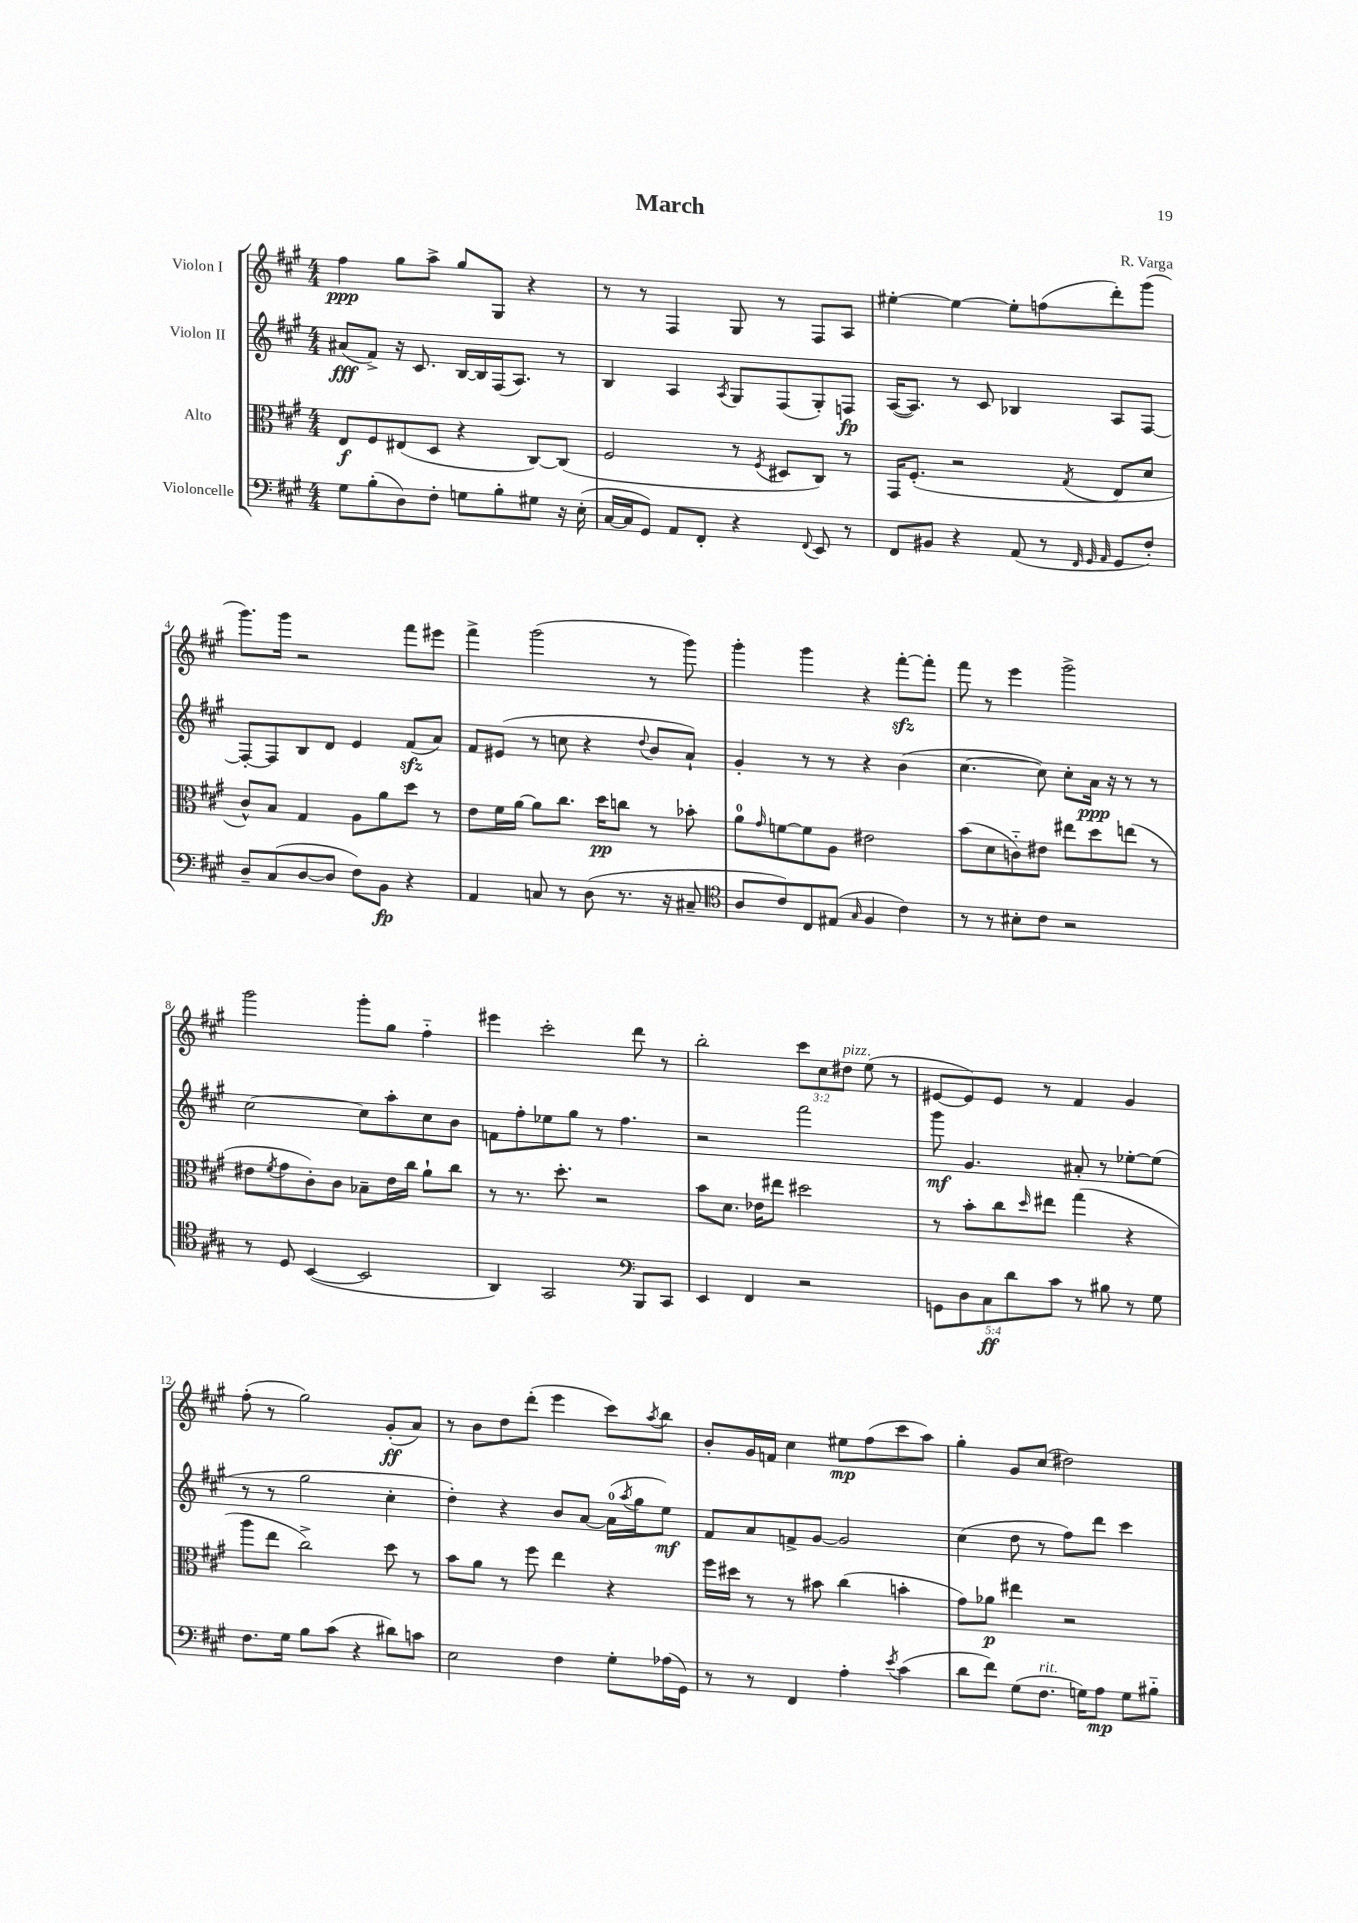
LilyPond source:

\header { title = "March" composer = "R. Varga" }
<<
\new StaffGroup <<
\new Staff = "s0" \with { instrumentName = "Violon I" } {
    \clef treble \key a \major \numericTimeSignature \time 4/4 \override Staff.TupletNumber.text = #tuplet-number::calc-fraction-text
    fis''4\ppp gis''8 a''8-> gis''8 gis8 r4 |
    r8 r8 fis4 gis8 r8 fis8 a8 |
    eis''4~-. eis''4~ eis''8-. f''8( d'''8-.) gis'''8( |
    gis'''8.) gis'''16 r2 fis'''8 eis'''8 |
    fis'''4-> gis'''2( r8 gis'''8) |
    gis'''4-. gis'''4 r4 fis'''8~-.\sfz fis'''8-. |
    fis'''8 r8 e'''4 gis'''2-> |
    gis'''2 gis'''8-. gis''8 fis''4-_ |
    eis'''4 cis'''2-. d'''8 r8 |
    b''2-. \tuplet 3/2 { cis'''8 cis''8 dis''8^\markup { \italic "pizz." } } e''8( r8 |
    eis'8~ eis'8) eis'8 r8 fis'4 gis'4 |
    fis''8-.( r8 gis''2) gis'8-.\ff( a'8) |
    r8 b'8 d''8 d'''8-.( e'''4 cis'''8) \acciaccatura { a''8 } b''8 |
    b'8-. gis'16 f'16 cis''4 eis''8\mp fis''8( cis'''8 a''8) |
    gis''4-. gis'8 cis''8( dis''2) \bar "|." |
}
\new Staff = "s1" \with { instrumentName = "Violon II" } {
    \clef treble \key a \major \numericTimeSignature \time 4/4
    ais'8\fff( fis'8->) r16 cis'8. b16~ b16 fis16( a8.) r8 |
    b4 a4 \acciaccatura { a8 } gis8 fis8( gis8-.) f8\fp |
    a16~( a8.) r8 cis'8 bes4 a8 fis8~ |
    fis8~-. fis8 b8 d'8 e'4 fis'8\sfz( a'8) |
    fis'8 eis'8( r8 c''8 r4 \appoggiatura { d''8 } b'8 a'8-!) |
    gis'4-. r8 r8 r4 b'4( |
    cis''4.~ cis''8) cis''8-. a'16\ppp r16 r8 r8 |
    cis''2~ cis''8 a''8-. cis''8 b'8 |
    f'8 fis''8-. ees''8 gis''8 r8 fis''4. |
    r2 fis'''2 |
    gis'''8\mf gis'4. ais'8-. r8 ees''8~-. ees''8( |
    r8 r8 gis''2 cis''4-. |
    d''4-.) r4 b'8 a'8~ a'16-0( \acciaccatura { a''8 } gis''16 e''8\mf) |
    fis'8 a'8 f'8-> gis'8~ gis'2 |
    cis''4( d''8 r8 fis''8) d'''8 cis'''4 \bar "|." |
}
\new Staff = "s2" \with { instrumentName = "Alto" } {
    \clef alto \key a \major \numericTimeSignature \time 4/4
    e8\f fis8 eis8( d8 r4 cis8~) cis8( |
    fis2 r8 \acciaccatura { fis8 } dis8 cis8) r8 |
    gis,16 fis8.-.( r2 \acciaccatura { gis8 } e8 d'8 |
    cis'8-^) b8 gis4 a8 a'8 d''8 r8 |
    e'8 fis'16 a'16~ a'8 cis''8. d''16\pp c''8 r8 bes'8-. |
    a'8-0 \grace { gis'16 } f'8~ f'8 a8 eis'2 |
    b'8( d'8 c'8-_) eis'8 eis''8 d''8 e''8( r8 |
    eis'8 \acciaccatura { fis'8 } gis'8 cis'8-.) cis'8 bes8-- eis'16 cis''16 a'8-! cis''8 |
    r8 r8. d''8.-. r2 |
    b'8 d'8. ees'16 eis''8 dis''2 |
    r8 b'8-. cis''8 \grace { d''16 } eis''8 gis''4( r4 |
    a''8 e''8 cis''2->) d''8 r8 |
    b'8 a'8 r8 fis''8 e''4 r4 |
    fis''16 dis''16 r8 r8 bis'8 cis''4( b'4-. |
    gis'8) aes'8\p eis''4 r2 \bar "|." |
}
\new Staff = "s3" \with { instrumentName = "Violoncelle" } {
    \clef bass \key a \major \numericTimeSignature \time 4/4 \override Staff.TupletNumber.text = #tuplet-number::calc-fraction-text
    gis8 b8-.( d8) fis8-. g8 b8-. gis8 r16 e16-.( |
    cis16~ cis16 gis,8) a,8 fis,8-. r4 \appoggiatura { fis,8 } e,8 r8 |
    fis,8 bis,8 r4 a,8( r8 \grace { fis,32 gis,32 a,32 } gis,8 fis8-.) |
    d8-- cis8( d8~ d8 fis8) b,8\fp r4 |
    a,4 c8 r8 d8( r8. r16 cis8-- |
    \clef tenor a8 cis'8) cis8 eis8( \grace { gis16 } fis4 cis'4) |
    r8 r8 bis8-. cis'8 r2 |
    r8 d8 b,4~( b,2 |
    a,4) gis,2 \clef bass b,,8 cis,8 |
    e,4 fis,4 r2 |
    \tuplet 5/4 { g,8 d8 cis8\ff d'8 cis'8 } r8 bis8 r8 gis8 |
    fis8. gis16 b8 cis'8( r4 dis'8) c'8 |
    e2 fis4 gis8-. aes16( gis,16) |
    r8 r8 fis,4 a4-. \acciaccatura { e'8 } cis'4( |
    d'8 fis'8) gis8( fis8.^\markup { \italic "rit." } g16) a8\mp g8 bis8-_ \bar "|." |
}
>>
>>
